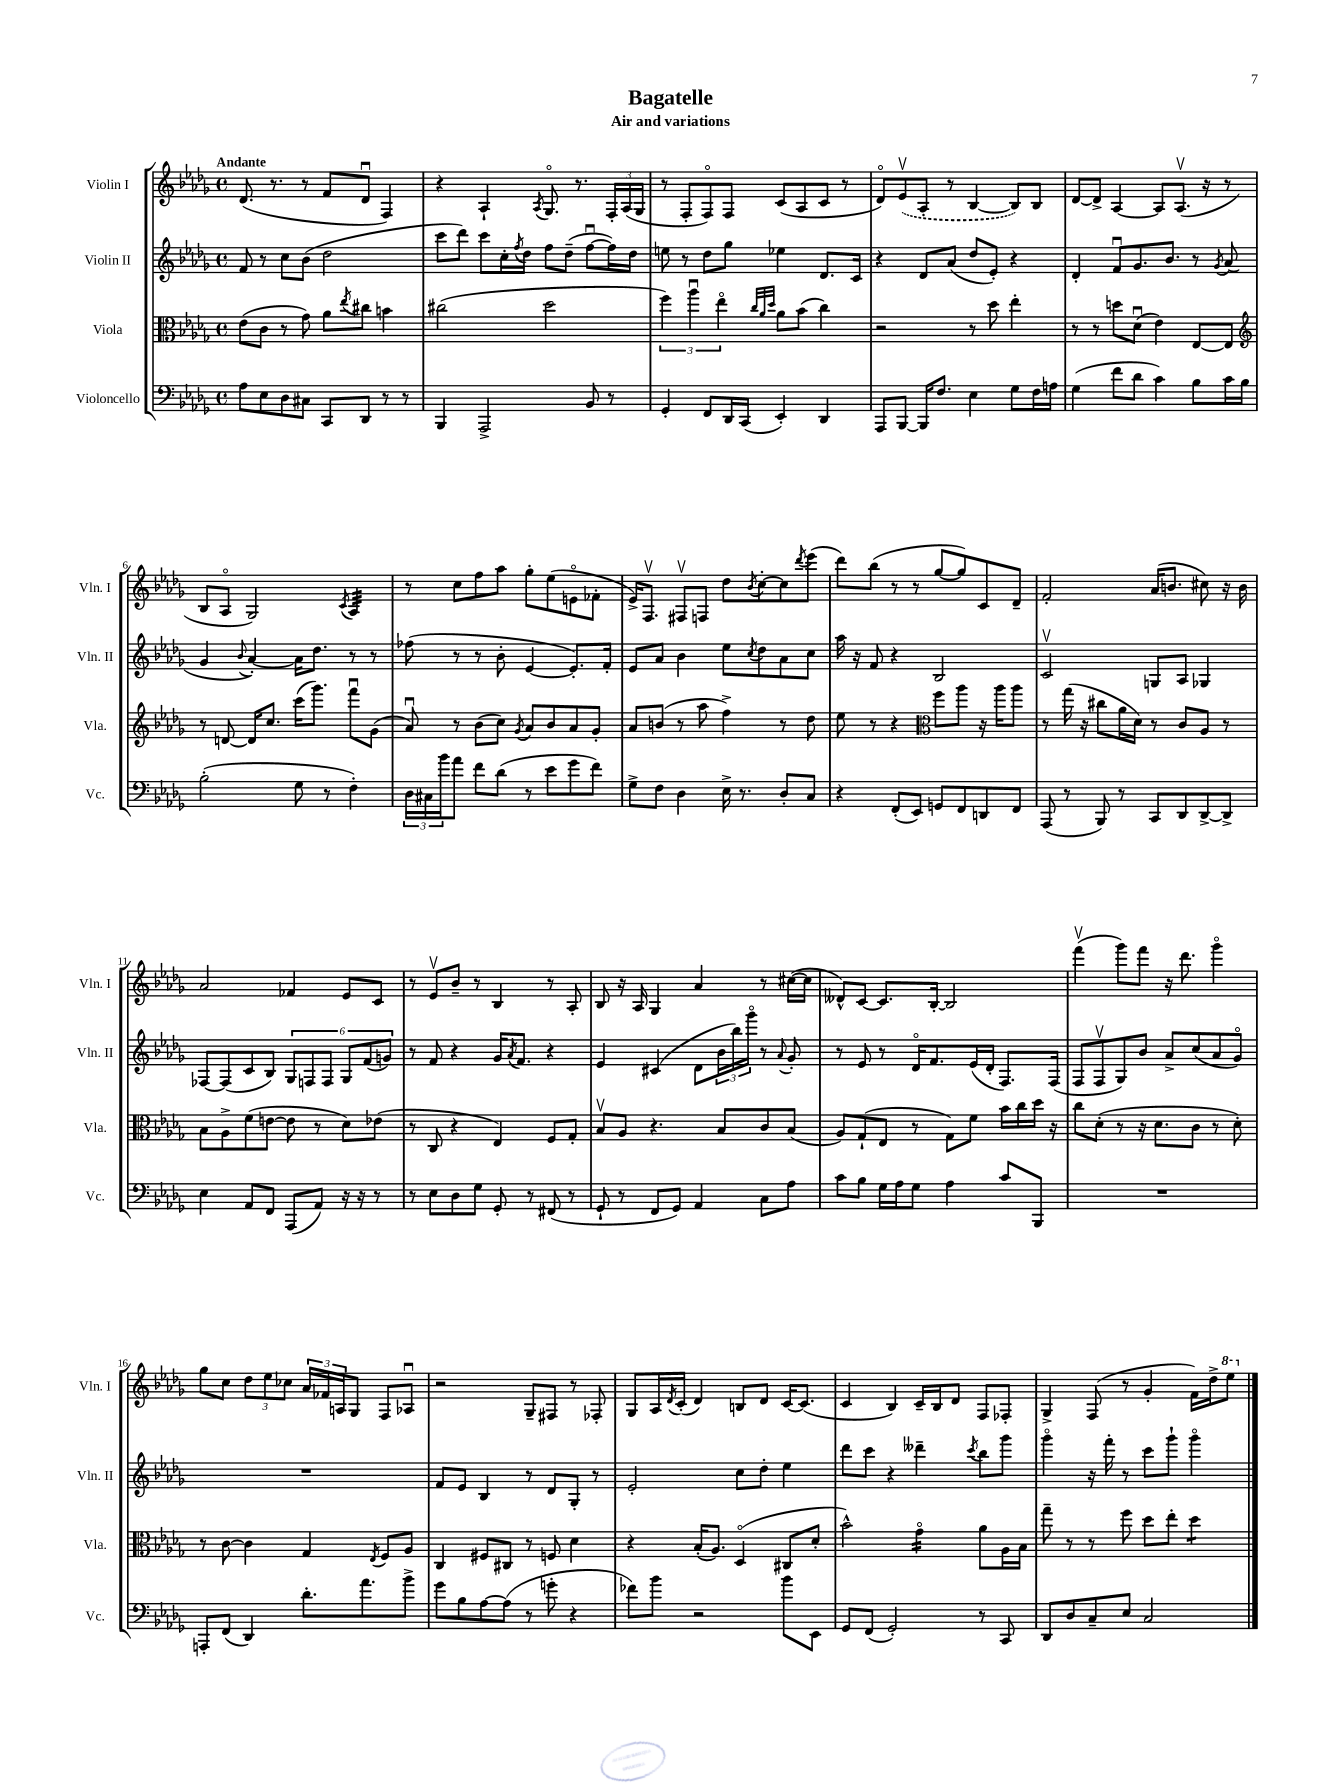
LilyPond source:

\header { title = "Bagatelle" subtitle = "Air and variations" }
<<
\new StaffGroup <<
\new Staff = "s0" \with { instrumentName = "Violin I" shortInstrumentName = "Vln. I" } {
    \clef treble \key des \major \defaultTimeSignature \time 4/4 \tempo "Andante"
    des'8.( r8. r8 f'8 des'8\downbow f4) |
    r4 aes4-! \acciaccatura { aes8 } ges8.\flageolet r8. \tuplet 3/2 { f16-. aes16( ges16 } |
    r8 f8-. f8\flageolet) f8 c'8( aes8 c'8 r8 |
    des'8\flageolet) \once \slurDashed ees'8\upbow( aes8-. r8 bes4~ bes8) bes8 |
    des'8~ des'8-> aes4~ aes8 aes8.\upbow( r16 r8 |
    bes8 aes8\flageolet ges2) \acciaccatura { c'8 } aes4:32 |
    r8 c''8 f''8 aes''8 ges''8-. ees''8( e'8\flageolet fes'8-. |
    ees'16->) f8.\upbow fis8\upbow f8 des''8 \acciaccatura { bes'8 } c''8~-. c''8 \acciaccatura { des'''8 } ees'''8( |
    des'''8) bes''8( r8 r8 ges''8~ ges''8) c'8 des'8-- |
    f'2-. aes'16( b'8. cis''8) r16 b'16 |
    aes'2 fes'4 ees'8 c'8 |
    r8 ees'8\upbow bes'8-- r8 bes4 r8 aes8-. |
    bes8 r16 aes16 ges4 aes'4 r8 cis''16~( cis''16 |
    deses'8-^) c'8~ c'8. bes16~-. bes2 |
    f'''4\upbow( ges'''8) f'''8 r16 des'''8. ges'''4\flageolet |
    ges''8 c''8 \tuplet 3/2 { des''8 ees''8 ces''8 } \tuplet 3/2 { aes'16 fes'16 a16 } ges8 f8 aes8\downbow |
    r2 ges8-- fis8 r8 fes8-. |
    ges8 aes16 \acciaccatura { des'8 } c'16-.( des'4) b8 des'8 c'16~ c'8.( |
    c'4 bes4) c'16-- bes16 des'8 f8 fes8-. |
    ges4-> f8( r8 ges'4-. f'16) des''16-> \ottava #1 ees'''8 \ottava #0 \bar "|." |
}
\new Staff = "s1" \with { instrumentName = "Violin II" shortInstrumentName = "Vln. II" } {
    \clef treble \key des \major \defaultTimeSignature \time 4/4
    f'8 r8 c''8 bes'8( des''2 |
    c'''8 des'''8) c'''8 c''16-. \acciaccatura { f''8 } des''16 f''8 des''8--( f''8~\downbow f''16) des''16 |
    e''8 r8 des''8 ges''8 ees''4 des'8. c'16 |
    r4 des'8 aes'8( des''8 ees'8-.) r4 |
    des'4-. f'8\downbow ges'8. bes'8. r8 \acciaccatura { ges'8 } aes'8( |
    ges'4 \appoggiatura { bes'8 } aes'4~-.) aes'16 des''8. r8 r8 |
    fes''8( r8 r8 bes'8-. ees'4~ ees'8.-.) f'16-. |
    ees'8 aes'8 bes'4 ees''8 \acciaccatura { c''8 } des''8 aes'8 c''8 |
    aes''16 r16 f'8 r4 bes2 |
    c'2\upbow g8 aes8 ges4 |
    fes8~ fes8( c'8 bes8) \tuplet 6/4 { ges8 f8 f8 ges8 f'8( g'8) } |
    r8 f'8 r4 ges'16 \acciaccatura { aes'8 } f'8. r4 |
    ees'4 cis'4( des'8 \tuplet 3/2 { bes'16 bes''16) ges'''16\flageolet } r8 \appoggiatura { aes'8 } ges'8-. |
    r8 ees'8 r8 des'16\flageolet f'8. ees'16( des'16-. f8.) f16( |
    f8 f8\upbow ges8) bes'8 aes'8-> c''8( aes'8 ges'8\flageolet) |
    R1 |
    f'8 ees'8 bes4 r8 des'8 ges8-. r8 |
    ees'2-. c''8 des''8-. ees''4 |
    des'''8 c'''8 r4 deses'''4-- \acciaccatura { c'''8 } bes''8 ges'''8 |
    ges'''4\flageolet r16 f'''16-. r8 c'''8 ges'''8-! ges'''4\flageolet \bar "|." |
}
\new Staff = "s2" \with { instrumentName = "Viola" shortInstrumentName = "Vla." } {
    \clef alto \key des \major \defaultTimeSignature \time 4/4
    ees'8( c'8 r8 ges'8) aes'8 \acciaccatura { ees''8 } cis''8 b'4 |
    cis''2( des''2 |
    \tuplet 3/2 { f''4) aes''4\downbow ees''4\flageolet } \grace { c''32 aes'32 des''32 } aes'8 bes'8( c''4) |
    r2 r8 des''8 ees''4-. |
    r8 r8 d''8 des'8\downbow( ees'4) ees8~ ees8 |
    \clef treble r8 d'8~ d'16 c''8. c'''16( ges'''8.) f'''8\downbow ges'8( |
    aes'8\downbow) r8 bes'8( c''8) \acciaccatura { ges'8 } aes'8 bes'8 aes'8 ges'8-. |
    aes'8 b'8( r8 aes''8 f''4->) r8 des''8 |
    ees''8 r8 r4 \clef alto f''8 aes''8 r16 aes''16 aes''8 |
    r8 ges''16( r16 cis''8 aes'16 des'16) r8 c'8 aes8 r8 |
    bes8 aes8-> f'8( e'8~ e'8 r8 des'8) ees'8( |
    r8 c8 r4 ees4) f8 ges8-. |
    bes8\upbow aes8 r4. bes8 c'8 bes8( |
    aes8) ges8-!( ees8 r8 ges8) f'8 bes'16 c''16 des''16 r16 |
    c''8 des'8-.( r8 r16 des'8. c'8 r8 des'8-.) |
    r8 c'8~ c'4 ges4 \acciaccatura { ees8 } f8 aes8 |
    c4 fis8 cis8 r8 f8 des'4 |
    r4 bes16-.( aes8.) des4\flageolet( cis8 des'8-. |
    bes'2-^) ges'4:16\flageolet aes'8 aes16 bes16 |
    ges''8-- r8 r8 f''8 des''8 ees''8-. des''4:8 \bar "|." |
}
\new Staff = "s3" \with { instrumentName = "Violoncello" shortInstrumentName = "Vc." } {
    \clef bass \key des \major \defaultTimeSignature \time 4/4
    aes8 ees8 des8 cis8 c,8 des,8 r8 r8 |
    bes,,4 aes,,2-> bes,8 r8 |
    ges,4-. f,8 des,16 c,16( ees,4-.) des,4 |
    aes,,8 bes,,8~ bes,,16 f8. ees4 ges8 f16 a16 |
    ges4( f'8 des'8 c'4) bes8 c'16 bes16 |
    bes2-.( ges8 r8 f4-.) |
    \tuplet 3/2 { des16 cis16 bes'16 } aes'8 f'8 des'8( r8 ees'8 ges'8 f'8) |
    ges8-> f8 des4 ees16-> r8. des8-. c8 |
    r4 f,8-.( ees,8) g,8 f,8 d,8 f,8 |
    aes,,8( r8 bes,,8) r8 c,8 des,8 des,8~-> des,8-> |
    ees4 aes,8 f,8 aes,,8( aes,8) r16 r16 r8 |
    r8 ees8 des8 ges8 ges,8-. r8 fis,8( r8 |
    ges,8-! r8 f,8 ges,8) aes,4 c8 aes8 |
    c'8 bes8 ges16 aes16 ges8 aes4 c'8 bes,,8 |
    R1 |
    a,,8-. f,8( des,4) des'8.-. aes'8. bes'8-> |
    ges'8 bes8 aes8~ aes8( r8 g'8-. r4 |
    fes'8) bes'8 r2 bes'8 ees,8 |
    ges,8 f,8( ges,2-.) r8 c,8 |
    des,8 des8 c8-- ees8 c2 \bar "|." |
}
>>
>>
